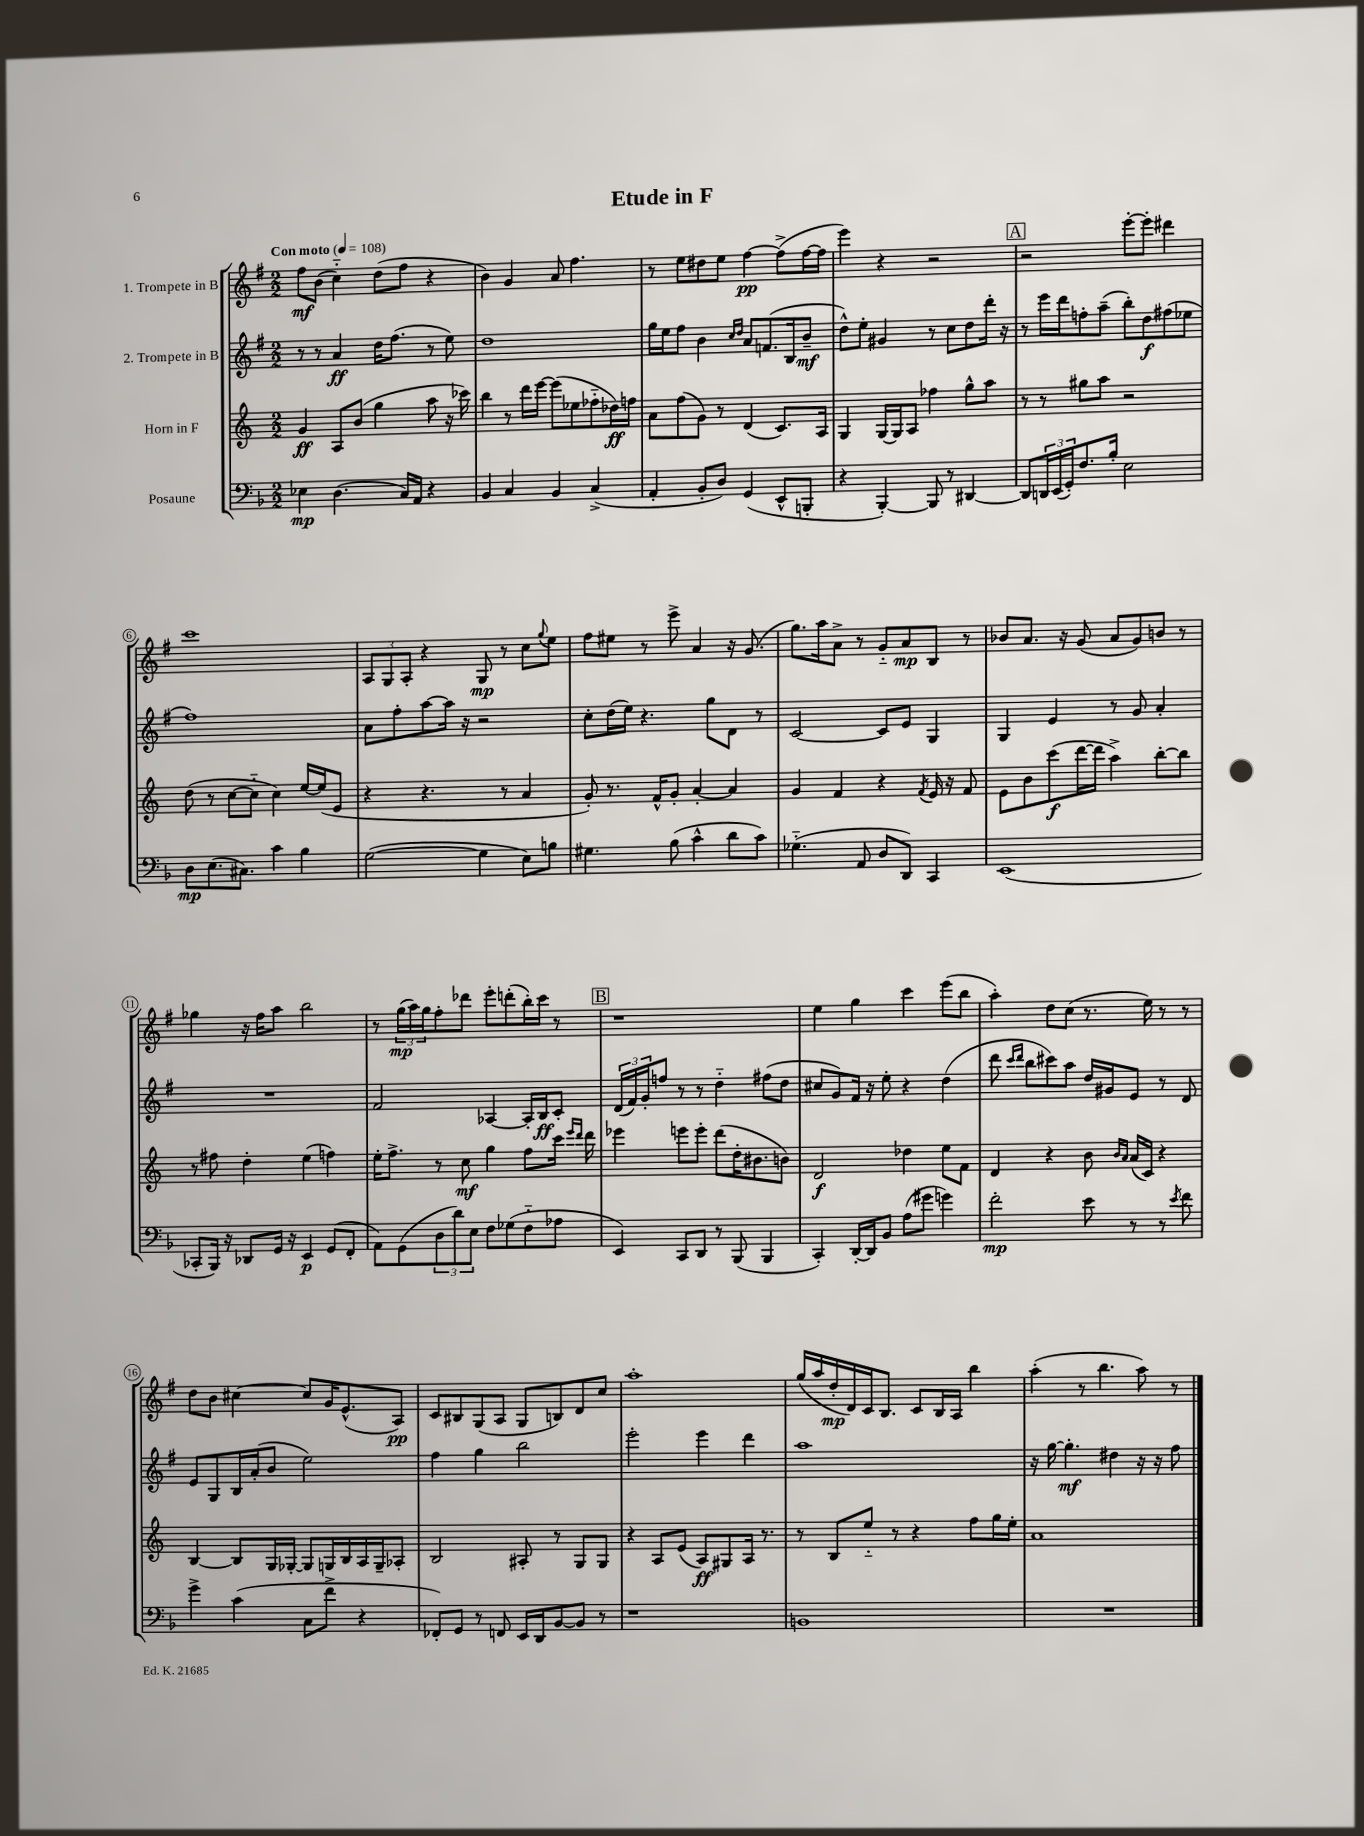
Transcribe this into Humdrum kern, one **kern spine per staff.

**kern	**kern	**kern	**kern
*staff4	*staff3	*staff2	*staff1
*clefF4	*clefG2	*clefG2	*clefG2
*k[b-]	*k[]	*k[f#]	*k[f#]
*M2/2	*M2/2	*M2/2	*M2/2
*MM108	*MM108	*MM108	*MM108
4E-	4g	8r	8ff#
.	.	8r	(8b
(4.D	8A	4a	4cc'~)
.	(8b	.	.
.	4gg	16dd	(8dd
.	.	(8.ff#	.
16C)	.	.	8ff#
16AA	.	.	.
4r	8aa	8r	4r
.	16r	8ee)	.
.	16ccc-)	.	.
=	=	=	=
4BB-	4bb	1dd	4b)
4C	8r	.	4g
.	16ddd	.	.
.	[16eee	.	.
4BB-	(8eee]	.	8a
.	8ee-	.	4.ff#
(4C^	8ff-'~	.	.
.	16dd-)	.	.
.	16ff	.	.
=	=	=	=
4AA'	8a	16gg	8r
.	.	16ee	.
.	(8ff	8ff#	8ee
8BB-'	8g)	4b	8dd#
8D)	8r	.	8ee
.	.	16qqcc	.
.	.	16qqdd	.
(4GG	(4d	8a	[4ff#
.	.	(8.f	.
8EE^^	8.c)	.	(8ff#^]
.	.	16B	.
8BBB'	.	8b~	[16ff#
.	16A	.	16ff#]
=	=	=	=
4r	4G	8dd^^)	4eee)
.	.	8ee'	.
[4BBB-')	[16G	4g#	4r
.	16G]	.	.
.	8A	.	.
8BBB-]	4ff-	8r	2r
8r	.	8cc	.
[4DD#	8gg^^	8dd	.
.	8aa	16ddd'	.
.	.	16r	.
=	=	=	=
8DD#]	8r	8r	2r
24DD	8r	16eee	.
(24EE	.	.	.
.	.	16ddd	.
24GG')	.	.	.
8.F	8gg#	8ff'	.
.	8aa	(8aa~	.
16B-'	.	.	.
2E	2r	8bb')	[8eee'
.	.	8dd	8eee']
.	.	(8ff#	4ddd#
.	.	8ee-	.
=	=	=	=
8D	(8dd	1ff#)	1ccc
(8.E	8r	.	.
.	[8cc	.	.
8.C#)	.	.	.
.	8cc'~]	.	.
4c	4cc)	.	.
4B-	[16ee	.	.
.	(16ee]	.	.
.	8e	.	.
=	=	=	=
([2G	4r	8a	12A
.	.	.	12G
.	.	8ff#'	.
.	.	.	12A'
.	4.r	[8aa	4r
.	.	16aa]	.
.	.	16r	.
4G]	.	2r	8G
.	8r	.	8r
8E)	4a	.	8cc
.	.	.	8qqgg
8B	.	.	8ee
=	=	=	=
4.G#	8g')	8cc'	8ff#
.	8.r	(16dd	8ee#
.	.	16ee)	.
.	.	4.r	8r
.	16f^^	.	.
(8B-	8g'	.	8eee^
4c^^	[4a'	.	4a
.	.	8gg	.
8d	4a]	8d	16r
.	.	.	(8.g
8c)	.	8r	.
=	=	=	=
(4.G-'~	4g	[2c	8.gg)
.	.	.	16aa
.	4f	.	8a^
8AA	.	.	8r
8D	4r	8c]	8g'~
8DD)	.	8e	8a
.	8qf	.	.
4CC	16e	4G	8B
.	16r	.	.
.	8f	.	8r
=	=	=	=
(1EE	8e	4G	8b-
.	8b	.	8.a
.	(8ccc	4e	.
.	.	.	16r
.	[16ddd	.	(8g
.	16ddd]	.	.
.	4aa^)	8r	8a
.	.	8g	8g)
.	[8bb'	4a'	8b
.	8bb]	.	8r
=	=	=	=
8CC-'	8r	1r	4gg-
16BBB-)	8ff#	.	.
16r	.	.	.
8DD-	4dd'	.	16r
.	.	.	16ff#
16GG	.	.	8aa
16r	.	.	.
4EE	(4ee	.	2bb
(8GG	4ff)	.	.
8FF'	.	.	.
=	=	=	=
8AA)	16ee'	2f#	8r
.	8.ff^	.	.
(8GG	.	.	(24gg
.	.	.	24aa)
.	.	.	24gg
12D	8r	.	8ff#'
12d)	.	.	.
.	8cc	.	8ddd-
12E	.	.	.
8F	4gg	[4A-	8eee'
(8G-	.	.	(8ddd'
8F'~	8ff	16A-']	16bb')
.	.	16B	16ccc
8A-	16ccc	8c'	8r
.	16qqeee	.	.
.	16qqddd	.	.
.	16ddd	.	.
=	=	=	=
4EE)	4eee-	(24d	1r
.	.	24f#)	.
.	.	24g'	.
.	.	8ff	.
8CC	8eee	8r	.
8DD	8eee'	8r	.
8r	(8ddd	4dd'~	.
(8BBB-	16dd'	.	.
.	8.b#	.	.
4BBB-	.	(8ff#	.
.	8b)	8dd	.
=	=	=	=
4CC')	2d	8cc#	4ee
.	.	8g)	.
[16DD'	.	16f#	4gg
16DD]	.	16r	.
8BB-	.	8ee'	.
(8A	4dd-	4r	4ccc
8g#	.	.	.
4g)	8ee	(4dd	(8eee
.	8f	.	8bb
=	=	=	=
2f'	4d	8ddd	4aa')
.	.	16qqccc	.
.	.	16qqddd	.
.	.	8bb	.
.	4r	8ccc#)	8dd
.	.	8aa	(8cc
8e	8b	16dd	8.r
.	.	16g#	.
.	16qqb	.	.
.	16qqa	.	.
8r	(16a	8e	.
.	16c)	.	16ee)
8r	4r	8r	8r
8qe	.	.	.
8f	.	8d	8r
=	=	=	=
4g^	[4B	8e	8dd
.	.	8G	8b
(4c	8B]	16B	[4cc#
.	.	(16a'	.
.	16G	8b	.
.	[16G-'	.	.
8C	8G-]	2ee)	8cc#]
8f^	16G	.	16g
.	16B	.	(8.e^^
4r	16A	.	.
.	16G~	.	.
.	8A-'	.	8A)
=	=	=	=
8FF-')	2B	4ff#	8c
8GG	.	.	8B#
8r	.	4gg	(8G
8FF	.	.	8A
16EE	8A#'	2bb	8G
16DD	.	.	.
[8BB-	8r	.	8B)
8BB-]	8G	.	8d
8r	8G	.	8cc
=	=	=	=
1r	4r	2eee'	1aa'
.	8A	.	.
.	(8e	.	.
.	8A)	4eee	.
.	8G#	.	.
.	16A	4ddd	.
.	8.r	.	.
=	=	=	=
1BB	8r	1aa	(16gg
.	.	.	16aa
.	8B	.	16dd'
.	.	.	16d)
.	8ee'~	.	16c
.	.	.	8.B
.	8r	.	.
.	4r	.	8c
.	.	.	16B
.	.	.	16A
.	8ff	.	4bb
.	16gg	.	.
.	16ee'	.	.
=	=	=	=
1r	1a	16r	(4aa'
.	.	[16gg	.
.	.	4.gg']	.
.	.	.	8r
.	.	.	4.bb
.	.	4dd#	.
.	.	16r	8aa)
.	.	16r	.
.	.	8ff#	8r
==	==	==	==
*-	*-	*-	*-
